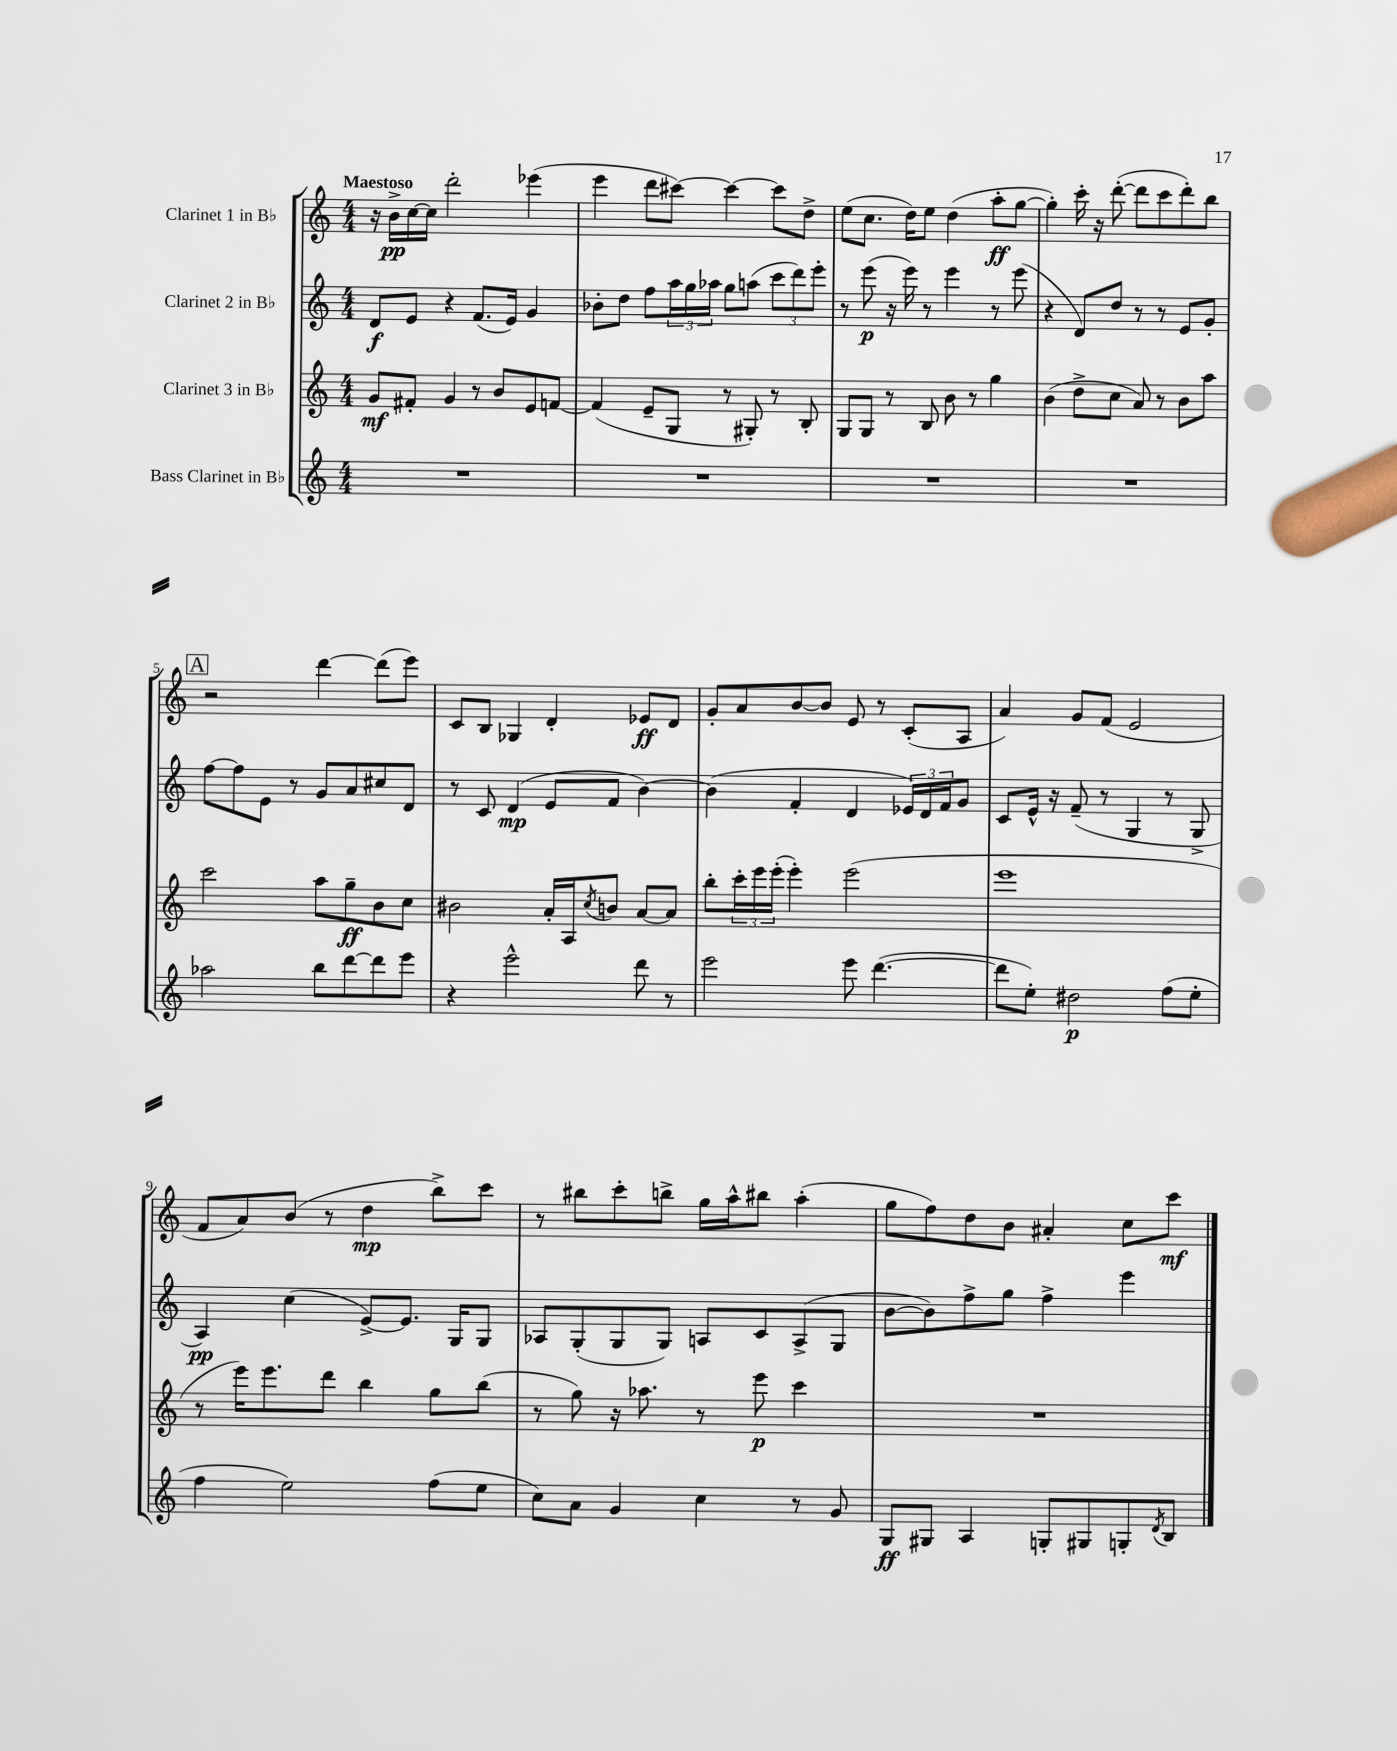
<<
\new StaffGroup <<
\new Staff = "s0" \with { instrumentName = "Clarinet 1 in Bb" } {
    \clef treble \key c \major \numericTimeSignature \time 4/4 \tempo "Maestoso"
    r16 b'16->\pp c''16~ c''16 d'''2-. ees'''4( |
    e'''4 d'''8 cis'''8~) cis'''4~ cis'''8 d''8-> |
    e''8( c''8. d''16) e''8 d''4( a''8-.\ff g''8~ |
    g''4-.) c'''16-. r16 d'''8~-.( d'''8 c'''8 d'''8-.) b''8 |
    \mark \markup { \box "A" } r2 d'''4~ d'''8( e'''8) |
    c'8 b8 ges4 d'4-. ees'8\ff d'8 |
    g'8-. a'8 b'8~ b'8 e'8 r8 c'8-.( a8 |
    a'4) g'8 f'8( e'2 |
    f'8 a'8) b'8( r8 d''4\mp b''8->) c'''8 |
    r8 bis''8 c'''8-. b''8-> g''16 a''16-^ bis''8 a''4-.( |
    g''8 f''8) d''8 b'8 ais'4-. c''8 c'''8\mf \bar "|." |
}
\new Staff = "s1" \with { instrumentName = "Clarinet 2 in Bb" } {
    \clef treble \key c \major \numericTimeSignature \time 4/4
    d'8\f e'8 r4 f'8.( e'16) g'4 |
    bes'8-. d''8 f''8 \tuplet 3/2 { a''16 g''16 aes''16 } g''8 a''8( \tuplet 3/2 { c'''8 d'''8) e'''8-. } |
    r8 e'''8\p( r16 e'''16) r8 e'''4 r8 e'''8( |
    r4 d'8) d''8 r8 r8 e'8 g'8-. |
    \mark \markup { \box "A" } f''8~ f''8 e'8 r8 g'8 a'8 cis''8 d'8 |
    r8 c'8 d'4\mp( e'8 f'8 b'4~) |
    b'4( f'4-. d'4 \tuplet 3/2 { ees'16) d'16 f'16 } g'8 |
    c'8 e'16-^ r16 f'8--( r8 g4 r8 g8-> |
    a4\pp) c''4( e'8~->) e'8. g16 g8 |
    aes8 g8-.( g8 g8) a8 c'8 a8->( g8 |
    b'8~ b'8) f''8-> g''8 f''4-> e'''4 \bar "|." |
}
\new Staff = "s2" \with { instrumentName = "Clarinet 3 in Bb" } {
    \clef treble \key c \major \numericTimeSignature \time 4/4
    g'8\mf fis'8-. g'4 r8 b'8 e'8 f'8~ |
    f'4( e'8-- g8 r8 gis8-.) r8 b8-. |
    g8 g8 r8 b8 b'8 r8 g''4 |
    b'4( d''8-> c''8 a'8) r8 b'8 a''8 |
    \mark \markup { \box "A" } c'''2 a''8 g''8--\ff b'8 c''8 |
    bis'2 a'16-. a16 \acciaccatura { c''8 } b'8 a'8~ a'8 |
    b''8-. \tuplet 3/2 { c'''16-. e'''16 e'''16-.( } e'''4-.) e'''2( |
    e'''1 |
    r8 e'''16) e'''8. d'''8 b''4 g''8 b''8( |
    r8 g''8) r16 aes''8. r8 e'''8\p c'''4 |
    R1 \bar "|." |
}
\new Staff = "s3" \with { instrumentName = "Bass Clarinet in Bb" } {
    \clef treble \key c \major \numericTimeSignature \time 4/4
    R1 |
    R1 |
    R1 |
    R1 |
    \mark \markup { \box "A" } aes''2 b''8 d'''8~ d'''8 e'''8 |
    r4 e'''2-^ d'''8 r8 |
    e'''2 e'''8 d'''4.~( |
    d'''8 e''8-.) dis''2\p f''8( e''8-. |
    f''4 e''2) f''8( e''8 |
    c''8) a'8 g'4 c''4 r8 g'8 |
    g8\ff gis8 a4 g8-. gis8 g8-. \acciaccatura { d'8 } b8 \bar "|." |
}
>>
>>
